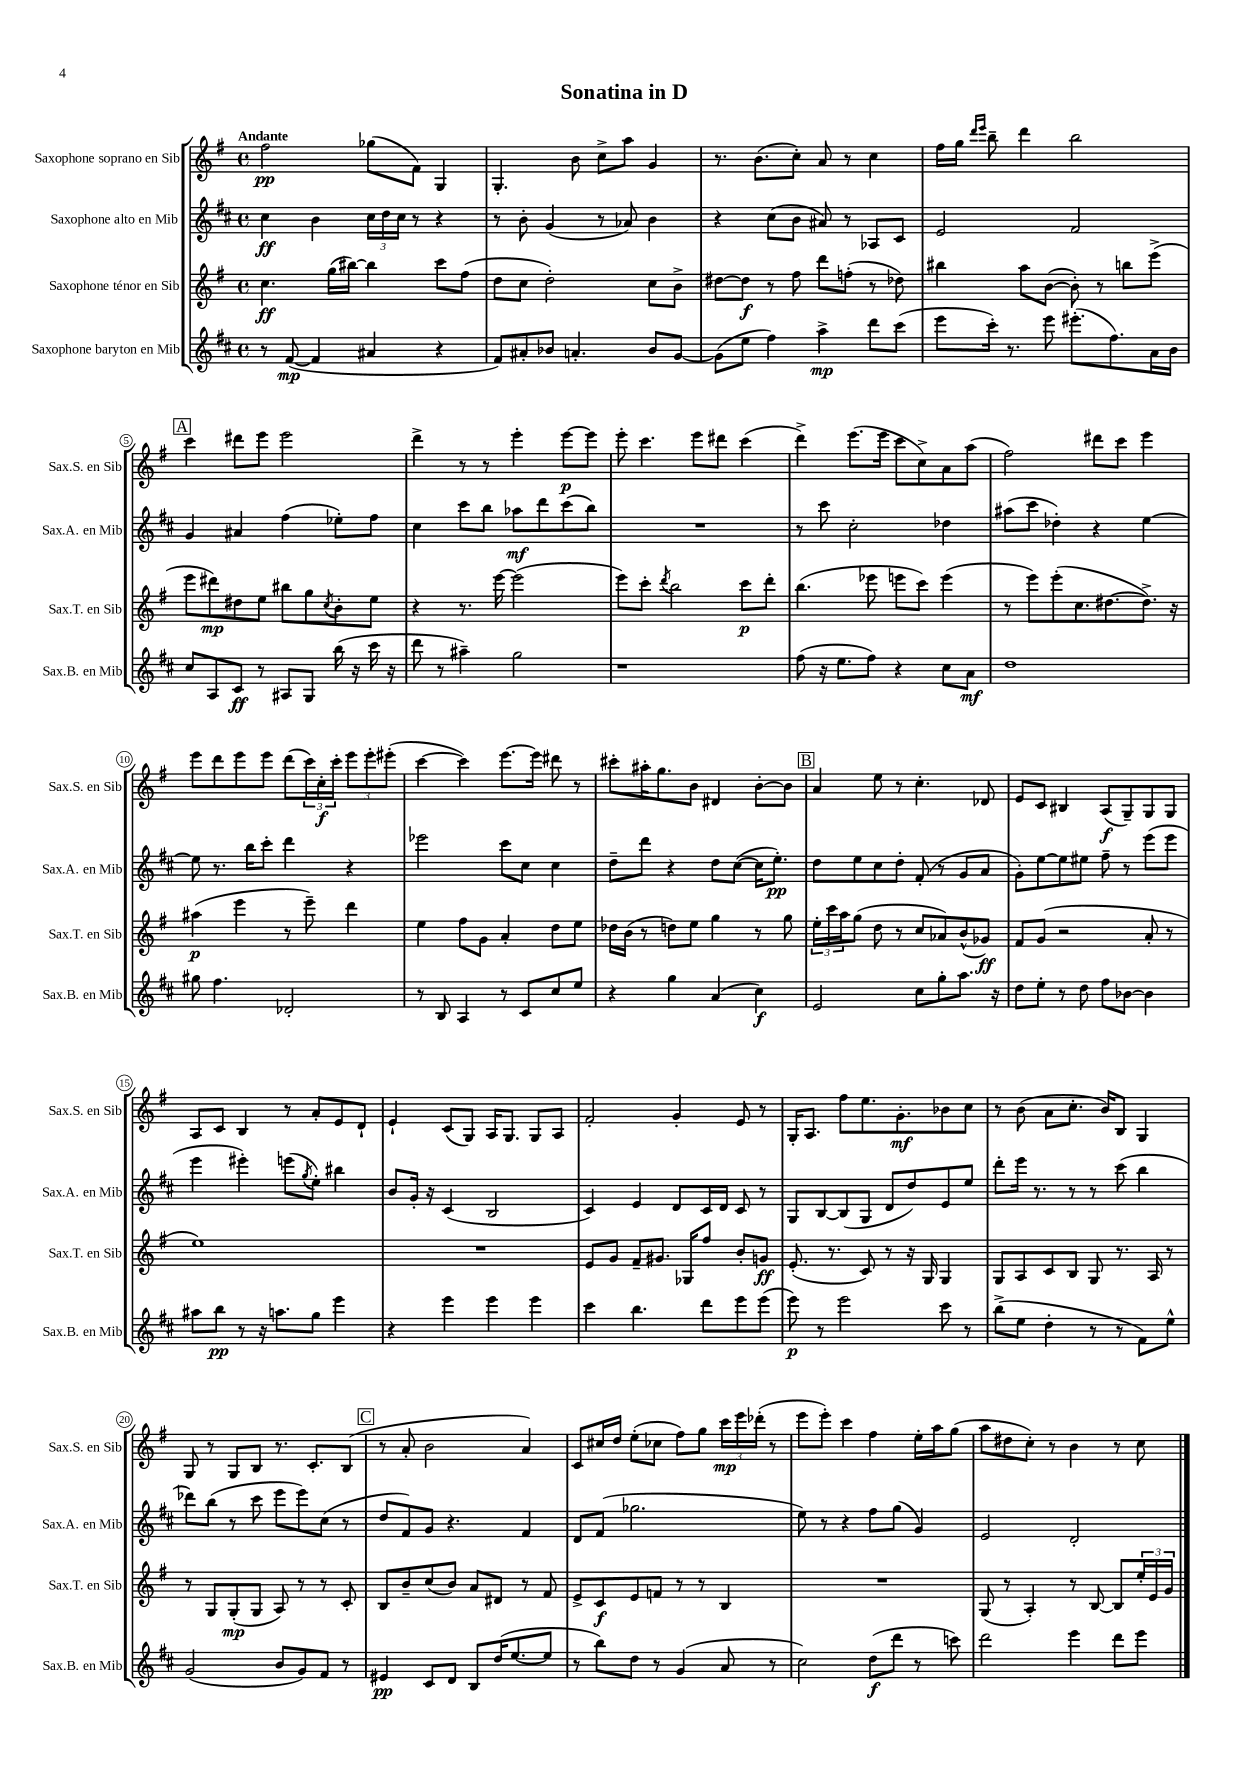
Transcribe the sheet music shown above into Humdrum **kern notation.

**kern	**dynam	**kern	**dynam	**kern	**dynam	**kern	**dynam
*part4	*part4	*part3	*part3	*part2	*part2	*part1	*part1
*staff4	*staff4	*staff3	*staff3	*staff2	*staff2	*staff1	*staff1
*I"Saxophone baryton en Mib	*	*I"Saxophone ténor en Sib	*	*I"Saxophone alto en Mib	*	*I"Saxophone soprano en Sib	*
*I'Sax.B. en Mib	*	*I'Sax.T. en Sib	*	*I'Sax.A. en Mib	*	*I'Sax.S. en Sib	*
*clefG2	*	*clefG2	*	*clefG2	*	*clefG2	*
*k[f#c#]	*	*k[f#]	*	*k[f#c#]	*	*k[f#]	*
*M4/4	*	*M4/4	*	*M4/4	*	*M4/4	*
*met(c)	*	*met(c)	*	*met(c)	*	*met(c)	*
=1	=1	=1	=1	=1	=1	=1	=1
!	!	!	!	!	!	!LO:TX:a:B:t=Andante	!
8r	.	4.cc\	ff	4cc#\	ff	2ff#\	pp
([8f#/	mp	.	.	.	.	.	.
4f#/]	.	.	.	4b\	.	.	.
.	.	(16gg\LL	.	.	.	.	.
.	.	[16bb#X\JJ)	.	.	.	.	.
4a#X/	.	4bb#\]	.	24cc#\LL	.	(8gg-X\L	.
.	.	.	.	24dd\	.	.	.
.	.	.	.	24cc#\JJ	.	.	.
.	.	.	.	8r	.	8f#\J)	.
4r	.	8ccc\L	.	4r	.	4G/	.
.	.	(8ff#\J	.	.	.	.	.
=2	=2	=2	=2	=2	=2	=2	=2
8f#/L)	.	8dd\L	.	8r	.	4.G'/	.
8a#X'/	.	8cc\J	.	8b'\	.	.	.
8b-X/J	.	2dd'\)	.	(4g/	.	.	.
4.an'/	.	.	.	.	.	8b\	.
.	.	.	.	8r	.	8cc^\L	.
.	.	.	.	8a-X/)	.	8aa\J	.
8b-/L	.	8cc\L	.	4b\	.	4g/	.
[8g/J	.	8b^\J	.	.	.	.	.
=3	=3	=3	=3	=3	=3	=3	=3
(8g\L]	.	[8dd#X\L	.	4r	.	8.r	.
8ee\J	.	8dd#\J]	f	.	.	.	.
.	.	.	.	.	.	(8.b\L	.
4ff#\)	.	8r	.	(8cc#\L	.	.	.
.	.	8ff#\	.	8b\J	.	8cc'\J)	.
4aa^\	mp	8ddd\L	.	8a#X/)	.	8a/	.
.	.	(8ffn'\J	.	8r	.	8r	.
8ddd\L	.	8r	.	8A-X/L	.	4cc\	.
(8ccc#\J	.	8dd-X\)	.	8c#/J	.	.	.
=4	=4	=4	=4	=4	=4	=4	=4
8eee\L	.	4bb#X\	.	2e/	.	16ff#\LL	.
.	.	.	.	.	.	16gg\JJ	.
.	.	.	.	.	.	16qqddd/LL	.
.	.	.	.	.	.	16qqeee/JJ	.
16ccc#'\Jk)	.	.	.	.	.	8bb~\	.
8.r	.	.	.	.	.	.	.
.	.	8aa\L	.	.	.	4ddd\	.
8eee\	.	([8b\J	.	.	.	.	.
(8.eee#X'\L	.	8b'\])	.	2f#/	.	2bb\	.
.	.	8r	.	.	.	.	.
8.ff#\)	.	.	.	.	.	.	.
.	.	8bbn\L	.	.	.	.	.
16a\L	.	(8eee^\J	.	.	.	.	.
16b\JJ	.	.	.	.	.	.	.
!!LO:LB:g=z
!!LO:REH:place=s1:t=A
=5	=5	=5	=5	=5	=5	=5	=5
8cc#/L	.	8eee\L	.	4g/	.	4ccc\	.
8A/	.	8ddd#X\)	mp	.	.	.	.
8c#/J	ff	8dd#X\	.	4a#X/	.	8ddd#X\L	.
8r	.	8ee\J	.	.	.	8eee\J	.
8A#X/L	.	8bb#X\L	.	(4ff#\	.	2eee\	.
8G/J	.	8gg\	.	.	.	.	.
.	.	8qcc/	.	.	.	.	.
(16bb\	.	8b'\	.	8ee-X'\L)	.	.	.
16r	.	.	.	.	.	.	.
16ccc#\	.	8ee\J	.	8ff#\J	.	.	.
16r	.	.	.	.	.	.	.
=6	=6	=6	=6	=6	=6	=6	=6
8ddd\	.	4r	.	4cc#\	.	4ddd^\	.
8r	.	.	.	.	.	.	.
4aa#X~\)	.	8.r	.	8ccc#\L	.	8r	.
.	.	.	.	8bb\J	.	8r	.
.	.	[16eee\	.	.	.	.	.
2gg\	.	(2eee\]	.	8aa-X\L	mf	4eee'\	.
.	.	.	.	8ddd\	.	.	.
.	.	.	.	(8ccc#\	.	[8eee\L	p
.	.	.	.	8bb\J)	.	8eee\J]	.
=7	=7	=7	=7	=7	=7	=7	=7
1r	.	8eee\L)	.	1r	.	8eee'\	.
.	.	8ccc'\J	.	.	.	4.ccc\	.
.	.	8qddd/	.	.	.	.	.
.	.	2bb\	.	.	.	.	.
.	.	.	.	.	.	8eee\L	.
.	.	.	.	.	.	8ddd#X\J	.
.	.	8ccc\L	p	.	.	(4ccc\	.
.	.	8ddd'\J	.	.	.	.	.
=8	=8	=8	=8	=8	=8	=8	=8
(8ff#\	.	(4.bb\	.	8r	.	4ddd^\)	.
16r	.	.	.	8ccc#\	.	.	.
8.ee\L	.	.	.	.	.	.	.
.	.	.	.	2cc#'\	.	(8.eee\L	.
8ff#\J)	.	8eee-X\	.	.	.	.	.
.	.	.	.	.	.	16eee\Jk	.
4r	.	8eeen\L	.	.	.	8ccc\L	.
.	.	8ccc\J)	.	.	.	8cc^\)	.
8cc#\L	.	(4eee\	.	4dd-X\	.	8a\	.
8a\J	mf	.	.	.	.	(8aa\J	.
=9	=9	=9	=9	=9	=9	=9	=9
1dd	.	8r	.	(8aa#X\L	.	2ff#\)	.
.	.	8eee\L)	.	8ccc#\J	.	.	.
.	.	(8eee'\	.	4dd-X'\)	.	.	.
.	.	8.cc\	.	.	.	.	.
.	.	.	.	4r	.	8ddd#X\L	.
.	.	[8.dd#X\	.	.	.	.	.
.	.	.	.	.	.	8ccc\J	.
.	.	8.dd#^\J])	.	[4ee\	.	4eee\	.
.	.	16r	.	.	.	.	.
!!LO:LB:g=z
=10	=10	=10	=10	=10	=10	=10	=10
8gg#X\	.	(4aa#X\	p	8ee\]	.	8eee\L	.
4.ff#\	.	.	.	8.r	.	8ddd\	.
.	.	4eee\	.	.	.	8eee\	.
.	.	.	.	16bb\KL	.	.	.
.	.	.	.	8ccc#'\J	.	8eee\J	.
2d-X'/	.	8r	.	4ddd\	.	(8ddd\L	.
.	.	8eee~\)	.	.	.	24ccc\L)	.
.	.	.	.	.	.	24cc'\	f
.	.	.	.	.	.	24ccc'\JJ	.
.	.	4ddd\	.	4r	.	12eee\L	.
.	.	.	.	.	.	12eee'\	.
.	.	.	.	.	.	(12eee#X'\J	.
=11	=11	=11	=11	=11	=11	=11	=11
8r	.	4ee\	.	2eee-X\	.	[4ccc\	.
8B/	.	.	.	.	.	.	.
4A/	.	8ff#\L	.	.	.	4ccc\])	.
.	.	8g\J	.	.	.	.	.
8r	.	4a'/	.	8ccc#\L	.	[8.eee\L	.
8c#/L	.	.	.	8cc#\J	.	.	.
.	.	.	.	.	.	16eee\Jk]	.
8cc#/	.	8dd\L	.	4cc#\	.	8ddd#X\	.
8ee/J	.	8ee\J	.	.	.	8r	.
=12	=12	=12	=12	=12	=12	=12	=12
4r	.	16dd-X\LL	.	8dd~\L	.	8ccc#X'\L	.
.	.	(16b\JJ	.	.	.	.	.
.	.	8r	.	8ddd\J	.	16aa#X'\K	.
.	.	.	.	.	.	8.gg\	.
4gg\	.	8ddn\L)	.	4r	.	.	.
.	.	8ee\J	.	.	.	8b\J	.
(4a/	.	4gg\	.	8dd\L	.	4d#X/	.
.	.	.	.	([8cc#\J	.	.	.
4cc#\)	f	8r	.	16cc#\KL]	.	[8b'\L	.
.	.	.	.	8.ee'\J)	pp	.	.
.	.	8gg\	.	.	.	8b\J]	.
!!LO:REH:place=s1:t=B
=13	=13	=13	=13	=13	=13	=13	=13
2e/	.	24ee'\LL	.	8dd\L	.	4a/	.
.	.	24ccc\	.	.	.	.	.
.	.	24aa\J	.	.	.	.	.
.	.	(8gg\J	.	8ee\	.	.	.
.	.	8dd\	.	8cc#\	.	8ee\	.
.	.	8r	.	8dd'\J	.	8r	.
8cc#\L	.	8cc/L	.	(8f#'/	.	4.cc'\	.
8gg'\	.	8a-X/)	.	8r	.	.	.
8.aa\J	.	(8b^^/	.	8g/L	.	.	.
.	.	8g-X/J)	ff	8a/J	.	8d-X/	.
16r	.	.	.	.	.	.	.
=14	=14	=14	=14	=14	=14	=14	=14
8dd\L	.	8f#/L	.	8g'\L)	.	8e/L	.
8ee'\J	.	(8g/J	.	[8ee\	.	8c/J	.
8r	.	2r	.	8ee\]	.	4B#X/	.
8dd\	.	.	.	8ee#X\J	.	.	.
8ff#\L	.	.	.	8ff#~\	.	(8A/L	f
[8b-X\J	.	.	.	8r	.	8G~/)	.
4b-\]	.	8a'/	.	(8eee\L	.	8G/	.
.	.	8r	.	8eee\J	.	8G/J	.
!!LO:LB:g=z
=15	=15	=15	=15	=15	=15	=15	=15
8aa#X\L	.	1ee)	.	4eee\	.	8A/L	.
8bb\J	pp	.	.	.	.	8c/J	.
8r	.	.	.	4eee#X'\)	.	4B/	.
16r	.	.	.	.	.	.	.
8.aan\L	.	.	.	.	.	.	.
.	.	.	.	(8eeen\L	.	8r	.
.	.	.	.	8qgg/	.	.	.
8gg\J	.	.	.	8ee'\J)	.	8a'/L	.
4eee\	.	.	.	4bb#X\	.	8e/	.
.	.	.	.	.	.	8d`/J	.
=16	=16	=16	=16	=16	=16	=16	=16
4r	.	1r	.	8b/L	.	4e`/	.
.	.	.	.	16g'/Jk	.	.	.
.	.	.	.	16r	.	.	.
4eee\	.	.	.	(4c#/	.	(8c/L	.
.	.	.	.	.	.	8G/J)	.
4eee\	.	.	.	2B/	.	16A/KL	.
.	.	.	.	.	.	8.G/J	.
4eee\	.	.	.	.	.	8G/L	.
.	.	.	.	.	.	8A/J	.
=17	=17	=17	=17	=17	=17	=17	=17
4ccc#\	.	8e/L	.	4c#/)	.	2f#'/	.
.	.	8g/J	.	.	.	.	.
4.bb\	.	8f#~/L	.	4e/	.	.	.
.	.	8.g#X/J	.	.	.	.	.
.	.	.	.	8d/L	.	4g'/	.
.	.	16G-X/KL	.	.	.	.	.
8ddd\L	.	8ff#/J	.	16c#/L	.	.	.
.	.	.	.	16d/JJ	.	.	.
8eee\	.	8b'/L	.	8c#/	.	8e/	.
(8eee\J	.	8gn/J	ff	8r	.	8r	.
=18	=18	=18	=18	=18	=18	=18	=18
8eee\)	p	(8.e'/	.	8G/L	.	16G'/KL	.
.	.	.	.	.	.	8.A/J	.
8r	.	.	.	[8B/	.	.	.
.	.	8.r	.	.	.	.	.
2eee\	.	.	.	(8B/]	.	8ff#\L	.
.	.	8c/)	.	8G/J	.	8.ee\	.
.	.	8r	.	8d/L	.	.	.
.	.	.	.	.	.	8.g'\	mf
.	.	16r	.	8dd/)	.	.	.
.	.	16G/	.	.	.	.	.
8ccc#\	.	4G/	.	8e/	.	8b-X\	.
8r	.	.	.	8ee/J	.	8cc\J	.
=19	=19	=19	=19	=19	=19	=19	=19
(8bb^\L	.	8G/L	.	8ddd'\L	.	8r	.
8ee\J	.	8A/	.	16eee\Jk	.	(8b\	.
.	.	.	.	8.r	.	.	.
4dd'\	.	8c/	.	.	.	8a\L	.
.	.	8B/J	.	8r	.	8.cc'\J	.
8r	.	8G/	.	8r	.	.	.
.	.	.	.	.	.	16b/KL)	.
8r	.	8.r	.	(8ccc#\	.	8B/J	.
8f#\L)	.	.	.	4bb\	.	4G/	.
.	.	16A/	.	.	.	.	.
8ee^^\J	.	8r	.	.	.	.	.
!!LO:LB:g=z
=20	=20	=20	=20	=20	=20	=20	=20
(2g/	.	8r	.	8ddd-X\L)	.	8G/	.
.	.	8G/L	.	(8bb\J	.	8r	.
.	.	(8G'/	mp	8r	.	8G/L	.
.	.	8G/J	.	8ccc#\	.	8B/J	.
8b/L	.	8A/)	.	8eee\L	.	8.r	.
8g/)	.	8r	.	8eee\)	.	.	.
.	.	.	.	.	.	8.c'/L	.
8f#/J	.	8r	.	(8cc#\J	.	.	.
8r	.	8c'/	.	8r	.	(8B/J	.
!!LO:REH:place=s1:t=C
=21	=21	=21	=21	=21	=21	=21	=21
4e#X/	pp	8B/L	.	8dd/L	.	8r	.
.	.	8b~/	.	8f#/)	.	8a'/	.
8c#/L	.	(8cc/	.	8g/J	.	2b\	.
8d/J	.	8b/J)	.	4.r	.	.	.
8B/L	.	8a/L	.	.	.	.	.
(16dd/K	.	8d#X/J	.	.	.	.	.
[8.ee/	.	.	.	.	.	.	.
.	.	8r	.	4f#/	.	4a/)	.
8ee/J]	.	8f#/	.	.	.	.	.
=22	=22	=22	=22	=22	=22	=22	=22
8r	.	8e^/L	.	8d/L	.	8c/L	.
8bb\L)	.	8c/	f	(8f#/J	.	16cc#X/L	.
.	.	.	.	.	.	16dd/JJ	.
8dd\J	.	8e/	.	2.gg-X\	.	(8ee'\L	.
8r	.	8fn/J	.	.	.	8cc-X\J	.
(4g/	.	8r	.	.	.	8ff#\L)	.
.	.	8r	.	.	.	8gg\J	.
8a/	.	4B/	.	.	.	24ccc\LL	mp
.	.	.	.	.	.	24eee\	.
.	.	.	.	.	.	(24ddd-X'\JJ	.
8r	.	.	.	.	.	8r	.
=23	=23	=23	=23	=23	=23	=23	=23
2cc#\)	.	1r	.	8ee\)	.	8eee\L	.
.	.	.	.	8r	.	8eee'\J)	.
.	.	.	.	4r	.	4ccc\	.
(8dd\L	f	.	.	8ff#\L	.	4ff#\	.
8ddd\J	.	.	.	(8gg\J	.	.	.
8r	.	.	.	4g/)	.	16ee'\LL	.
.	.	.	.	.	.	16aa\J	.
8cccn\)	.	.	.	.	.	(8gg\J	.
=24	=24	=24	=24	=24	=24	=24	=24
2ddd\	.	(8G/	.	2e/	.	8aa\L	.
.	.	8r	.	.	.	8dd#X\	.
.	.	4A'/)	.	.	.	8cc'\J)	.
.	.	.	.	.	.	8r	.
4eee\	.	8r	.	2d'/	.	4b\	.
.	.	[8B/	.	.	.	.	.
8ddd\L	.	8B/L]	.	.	.	8r	.
8eee\J	.	24ee'/L	.	.	.	8cc\	.
.	.	24e/	.	.	.	.	.
.	.	24g/JJ	.	.	.	.	.
==	==	==	==	==	==	==	==
*-	*-	*-	*-	*-	*-	*-	*-
